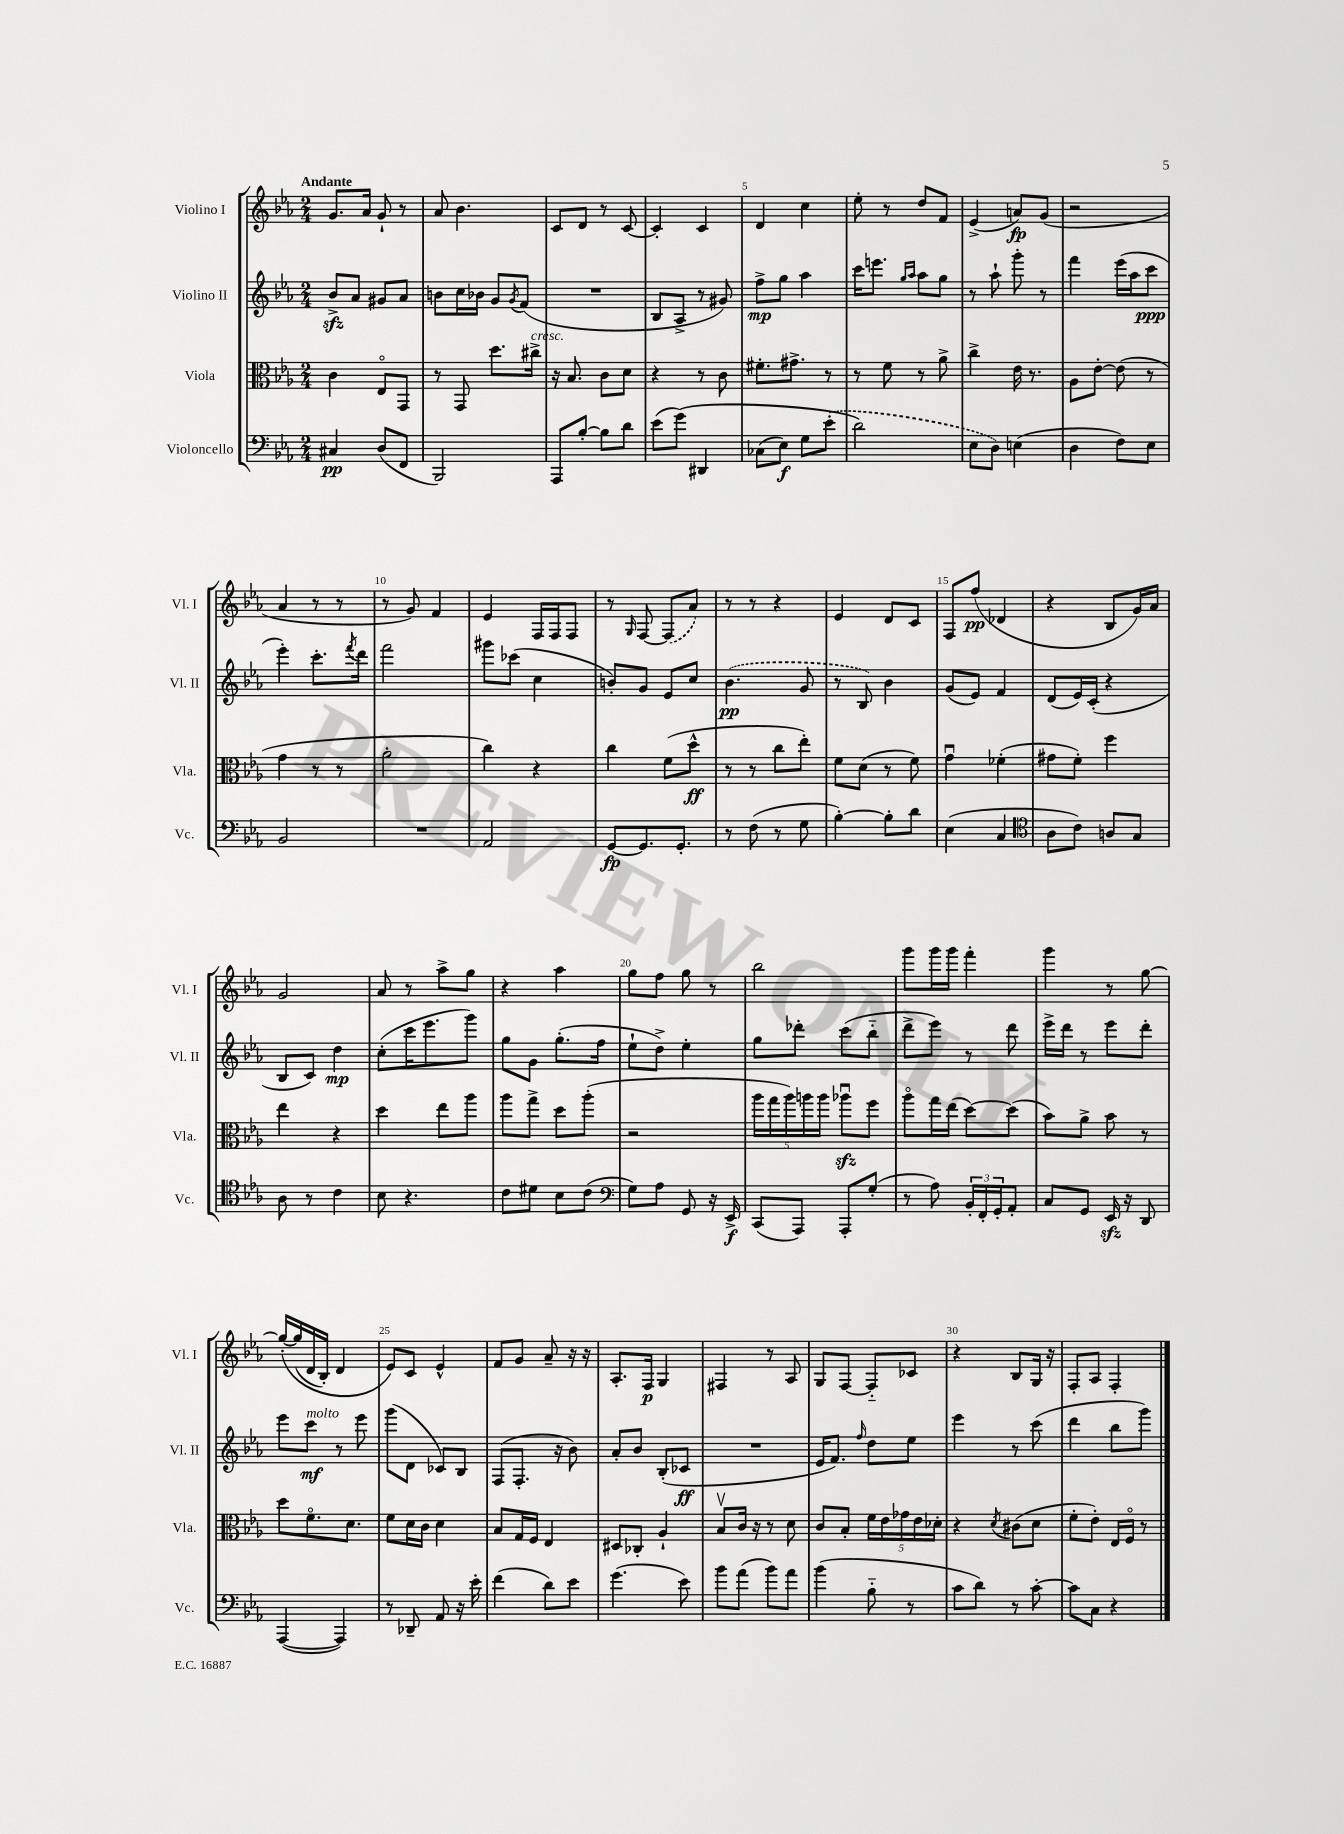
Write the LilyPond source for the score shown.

<<
\new StaffGroup <<
\new Staff = "s0" \with { instrumentName = "Violino I" shortInstrumentName = "Vl. I" } {
    \clef treble \key ees \major \numericTimeSignature \time 2/4 \tempo "Andante"
    g'8. aes'16 g'8-! r8 |
    aes'8 bes'4. |
    c'8 d'8 r8 c'8~ |
    c'4-. c'4 |
    d'4 c''4 |
    ees''8-. r8 d''8 f'8 |
    ees'4->( a'8\fp) g'8( |
    r2 |
    aes'4 r8 r8 |
    r8 g'8) f'4 |
    ees'4 f16 f16 f8 |
    r8 \grace { g16 } f8~ \once \slurDashed f8( aes'8) |
    r8 r8 r4 |
    ees'4 d'8 c'8 |
    f8 f''8\pp( des'4 |
    r4 bes8 g'16) aes'16 |
    g'2 |
    aes'8 r8 aes''8-> g''8 |
    r4 aes''4 |
    g''8 f''8 g''8 r8 |
    bes''2 |
    g'''8 g'''16 g'''16 f'''4-. |
    g'''4 r8 g''8~ |
    g''16~-.\( g''16( d'16 bes16-.) d'4 |
    ees'8\) c'8 ees'4-^ |
    f'8 g'8 aes'8-- r16 r16 |
    aes8.-. f16\p g4 |
    fis4 r8 aes8 |
    g8 f8~ f8-_ ces'8 |
    r4 bes8 g16 r16 |
    f8-. aes8 f4-. \bar "|." |
}
\new Staff = "s1" \with { instrumentName = "Violino II" shortInstrumentName = "Vl. II" } {
    \clef treble \key ees \major \numericTimeSignature \time 2/4
    bes'8->\sfz aes'8 gis'8 aes'8 |
    b'8 c''16 bes'16 g'8 \acciaccatura { g'8 } f'8( |
    R2 |
    bes8 aes8-> r8 gis'8) |
    f''8->\mp g''8 aes''4 |
    c'''16 e'''8. \grace { g''16 aes''16 } aes''8 g''8 |
    r8 aes''8-! g'''8-. r8 |
    f'''4 ees'''16( aes''16 c'''8\ppp |
    ees'''4-.) c'''8.-. \acciaccatura { f'''8 } d'''16 |
    f'''2 |
    gis'''8 ces'''8( c''4 |
    b'8-.) g'8 ees'8 c''8 |
    \once \slurDashed bes'4.\pp( g'8 |
    r8 bes8) bes'4 |
    g'8( ees'8) f'4 |
    d'8( ees'16) c'16-.( r4 |
    bes8 c'8) d''4\mp |
    c''8-.( c'''16 ees'''8. g'''8) |
    g''8 g'8 g''8.-.( f''16 |
    ees''8-! d''8->) ees''4-. |
    g''8 des'''8-. c'''8( bes''8-_ |
    d'''8-> ees'''8) r8 d'''8 |
    ees'''16-> d'''16 r8 ees'''8 d'''8-. |
    ees'''8 c'''8\mf^\markup { \italic "molto" } r8 ees'''8 |
    g'''8( d'8 ces'8) bes8 |
    f8( f8.-. r16 bes'8) |
    aes'8-. bes'8 bes8-.( ces'8\ff |
    R2 |
    ees'16 f'8.) \grace { f''16 } d''8 ees''8 |
    ees'''4 r8 c'''8( |
    d'''4 bes''8 g'''8) \bar "|." |
}
\new Staff = "s2" \with { instrumentName = "Viola" shortInstrumentName = "Vla." } {
    \clef alto \key ees \major \numericTimeSignature \time 2/4
    c'4 ees8\flageolet g,8 |
    r8 g,8 d''8. cis''16->^\markup { \italic "cresc." } |
    r16 bes8. c'8 d'8 |
    r4 r8 c'8 |
    fis'8.-. gis'8.-> r8 |
    r8 f'8 r8 aes'8-> |
    c''4-> ees'16 r8. |
    aes8 ees'8~-. ees'8( r8 |
    g'4 r8 r8 |
    aes'2-. |
    c''4) r4 |
    c''4 f'8( d''8-^\ff |
    r8 r8 c''8 ees''8-.) |
    f'8 d'8( r8 f'8) |
    g'4\downbow fes'4-.( |
    gis'8 f'8-.) f''4 |
    ees''4 r4 |
    d''4 ees''8 aes''8 |
    aes''8 g''8-> d''8 aes''8-.( |
    r2 |
    \tuplet 5/4 { aes''16 g''16 aes''16) a''16 a''16 } aes''8\downbow\sfz f''8 |
    aes''8\flageolet g''16 ees''16( d''8~) d''8( |
    bes'8) aes'8-> bes'8 r8 |
    d''8 f'8.\flageolet d'8. |
    f'8 d'16 c'16 d'4 |
    bes8 g16 f16 ees4 |
    dis8 ces8-. aes4-! |
    bes8\upbow c'16 r16 r8 d'8 |
    c'8 bes8-. \tuplet 5/4 { f'16 ees'16 ges'16 ees'16 des'16-. } |
    r4 \acciaccatura { d'8 } cis'8( d'8 |
    f'8-. ees'8-.) ees16 f16\flageolet r8 \bar "|." |
}
\new Staff = "s3" \with { instrumentName = "Violoncello" shortInstrumentName = "Vc." } {
    \clef bass \key ees \major \numericTimeSignature \time 2/4
    cis4\pp d8( f,8 |
    bes,,2) |
    aes,,8 bes8~-. bes8 d'8 |
    ees'8( g'8)\( dis,4 |
    ces8( ees8\f) g8 \once \slurDashed ees'8-.( |
    d'2\) |
    ees8 d8) e4( |
    d4 f8) ees8 |
    bes,2 |
    R2 |
    aes,2 |
    g,8~\fp g,8. g,8.-. |
    r8 f8( r8 g8 |
    bes4~-.) bes8-. d'8 |
    ees4( c4 |
    \clef tenor aes8 c'8) a8 g8 |
    aes8 r8 c'4 |
    bes8 r4. |
    c'8 dis'8 bes8 c'8( |
    \clef bass g8) aes8 g,8 r16 ees,16->\f |
    c,8( aes,,8) aes,,8-. g8-.( |
    r8 aes8) \tuplet 3/2 { bes,16-. f,16-. g,16-. } aes,8-. |
    c8 g,8 ees,16\sfz r16 d,8 |
    aes,,4~( aes,,4) |
    r8 des,8-- aes,8 r16 ees'16-. |
    f'4( d'8) ees'8 |
    g'4.( ees'8) |
    bes'8 aes'8( bes'8) aes'8 |
    bes'4( bes8-_ r8 |
    c'8 d'8) r8 c'8~-. |
    c'8 c8 r4 \bar "|." |
}
>>
>>
\layout { \context { \Score \override BarNumber.break-visibility = ##(#f #t #t) barNumberVisibility = #(every-nth-bar-number-visible 5) } }
